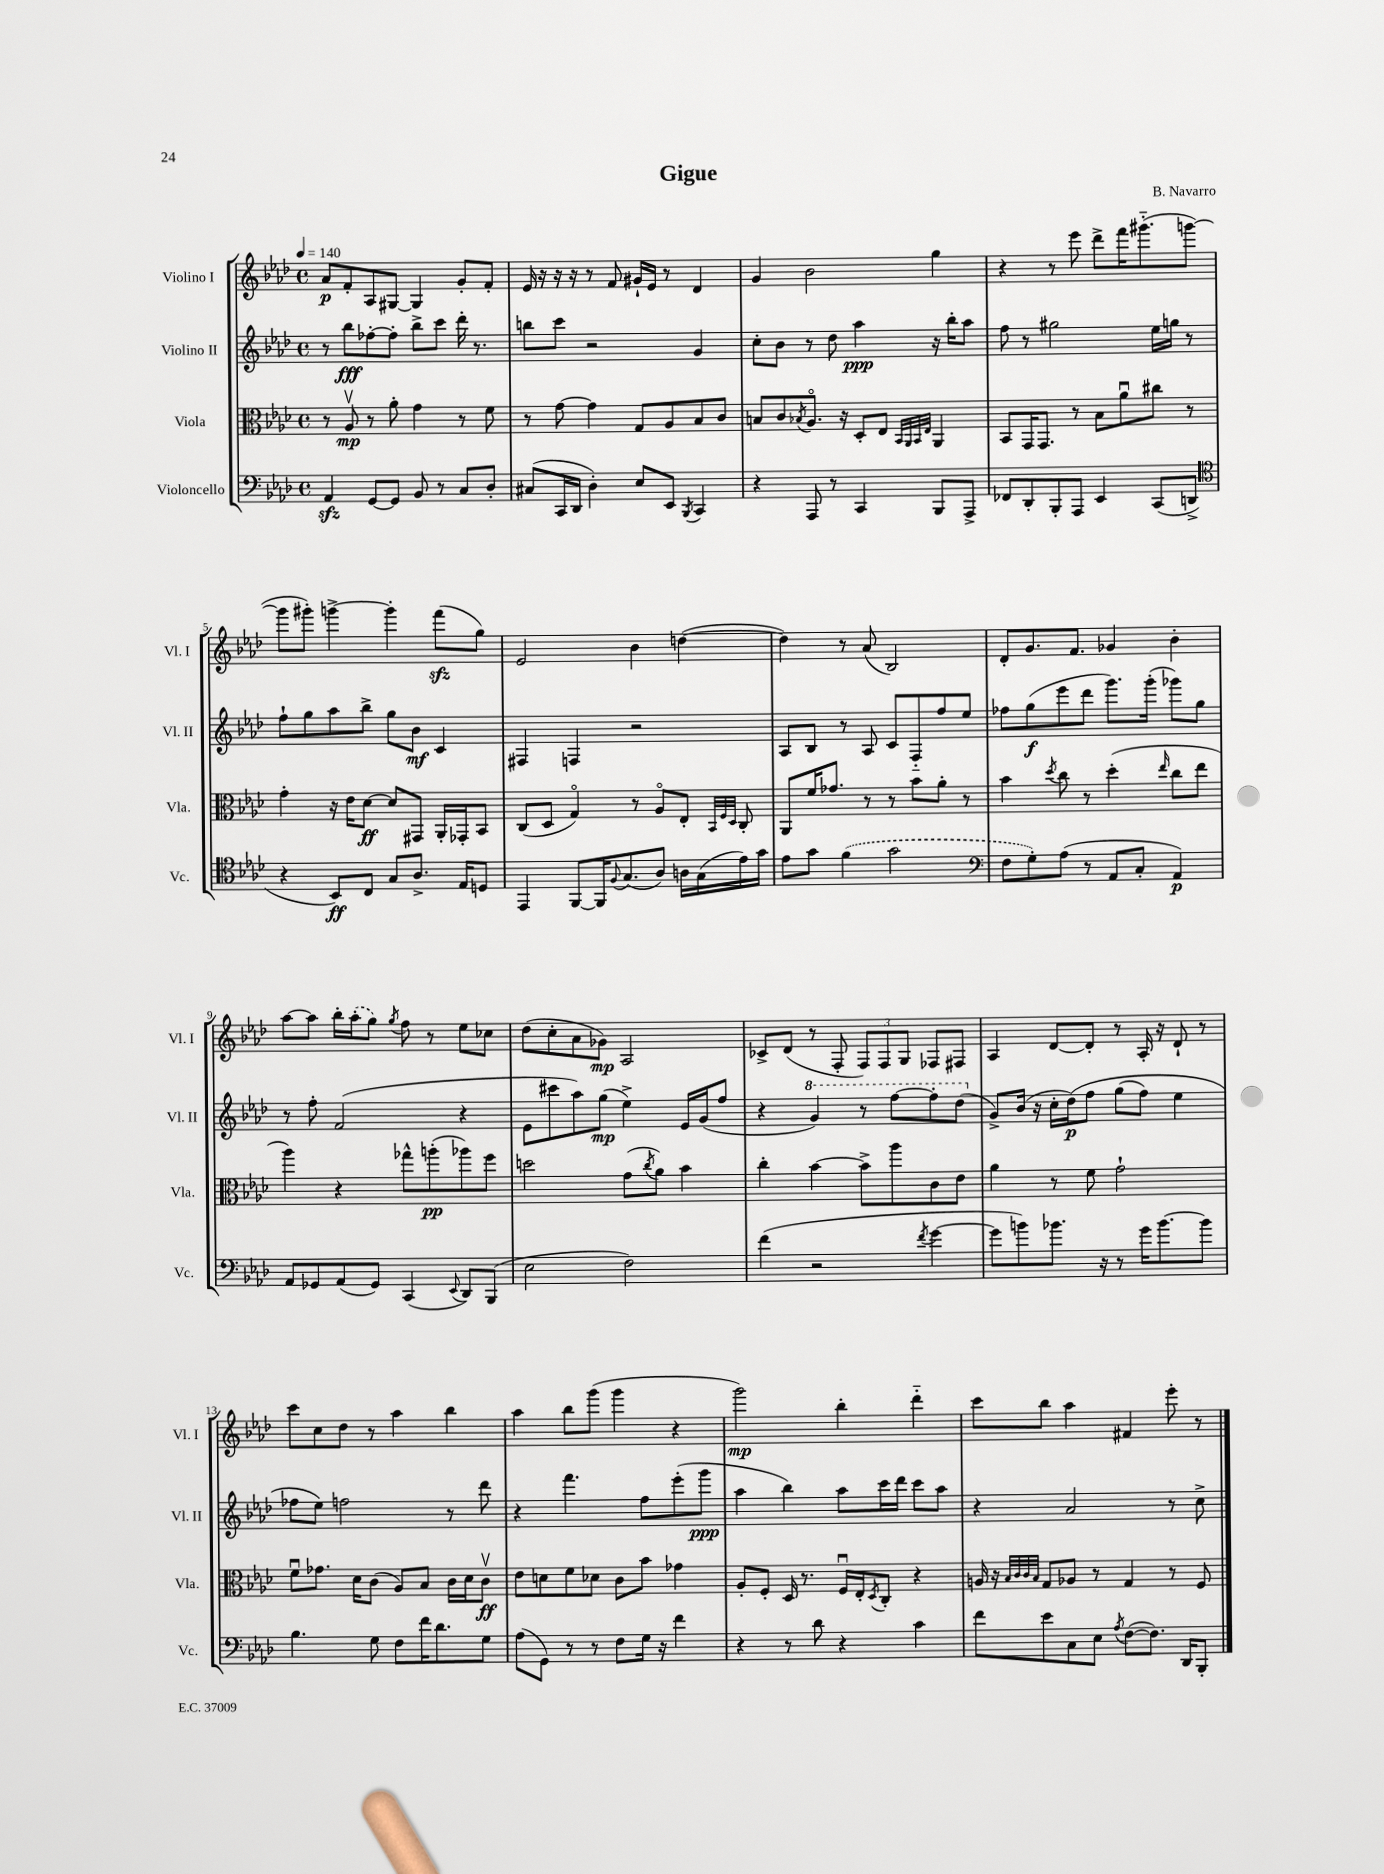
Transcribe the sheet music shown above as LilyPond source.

\header { title = "Gigue" composer = "B. Navarro" }
<<
\new StaffGroup <<
\new Staff = "s0" \with { instrumentName = "Violino I" shortInstrumentName = "Vl. I" } {
    \clef treble \key aes \major \defaultTimeSignature \time 4/4 \tempo 4 = 140
    aes'8\p f'8-. aes8 gis8~ gis4 g'8-. f'8-. |
    ees'16 r16 r16 r16 r8 f'8 gis'16-! ees'16 r8 des'4 |
    g'4 bes'2 g''4 |
    r4 r8 ees'''8 des'''8-> f'''16 gis'''8.-_( g'''8~ |
    g'''8 gis'''8-.) g'''4~-> g'''4-. f'''8\sfz( g''8) |
    ees'2 bes'4 d''4~( |
    d''4) r8 aes'8( bes2) |
    des'8-. g'8. f'8. ges'4 bes'4-. |
    aes''8~ aes''8 bes''16-. \once \slurDashed aes''16-.( g''8) \acciaccatura { g''8 } f''8 r8 ees''8 ces''8 |
    des''8( c''8-. aes'8 ges'8\mp) aes2 |
    ces'8-> des'8( r8 f8-. \tuplet 3/2 { f8) f8 g8 } fes8 fis8 |
    aes4 des'8~ des'8-. r8 aes16-. r16 des'8-! r8 |
    c'''8 c''8 des''8 r8 aes''4 bes''4 |
    aes''4 bes''8 g'''8( g'''4 r4 |
    g'''2\mp) bes''4-. des'''4-_ |
    c'''8 bes''8 aes''4 fis'4 ees'''8-. r8 \bar "|." |
}
\new Staff = "s1" \with { instrumentName = "Violino II" shortInstrumentName = "Vl. II" } {
    \clef treble \key aes \major \defaultTimeSignature \time 4/4
    r8 bes''8\fff fes''8~-. fes''8-. bes''8-> c'''8 des'''16-. r8. |
    b''8 c'''8 r2 g'4 |
    c''8-. bes'8 r8 des''8 aes''4\ppp r16 bes''16-. aes''8 |
    f''8 r8 gis''2 ees''16 g''16 r8 |
    f''8-! g''8 aes''8 bes''8-> g''8 bes'8\mf c'4 |
    fis4 f4 r2 |
    aes8 bes8 r8 aes8 c'8 f8-_ f''8 ees''8 |
    fes''8 g''8\f( ees'''8 des'''8 g'''8.) g'''16-.( ges'''8) g''8 |
    r8 f''8-. f'2( r4 |
    ees'8 cis'''8 aes''8) g''8\mp( ees''4->) ees'16 g'16( f''8 |
    r4 \ottava #1 g''4) r8 f'''8~ f'''8-. des'''8( \ottava #0 |
    g'8->) bes'16( r16 c''16-. des''16\p)\( f''8 g''8( f''8) ees''4 |
    fes''8 ees''8\) f''2 r8 des'''8 |
    r4 f'''4. f''8 ees'''8-.( g'''8\ppp |
    aes''4 bes''4) aes''8 c'''16 des'''16 c'''8 aes''8 |
    r4 aes'2 r8 c''8-> \bar "|." |
}
\new Staff = "s2" \with { instrumentName = "Viola" shortInstrumentName = "Vla." } {
    \clef alto \key aes \major \defaultTimeSignature \time 4/4
    r8 aes8\upbow\mp r8 aes'8-. g'4 r8 f'8 |
    r8 g'8~ g'4 g8 aes8 bes8 c'8 |
    b8 c'8 \acciaccatura { bes8 } aes8.\flageolet r16 des8-. ees8 \grace { bes,32 aes,32 bes,32 ees32 } aes,4 |
    bes,8 g,16 g,8. r8 bes8 aes'8\downbow cis''8 r8 |
    g'4-. r16 ees'16 des'8~\ff des'8 gis,8 aes,16-. ges,16-. bes,8 |
    c8( des8 g4\flageolet) r8 aes8\flageolet ees8-. \grace { bes,32 f32 des32 } c8-. |
    aes,8 f'16 ges'8. r8 r8 bes'8 aes'8-. r8 |
    bes'4 \acciaccatura { des''8 } c''8 r8 des''4-.( \grace { ees''16 } c''8 ees''8 |
    aes''4) r4 ges''8-^ a''8-.\pp( aes''8) f''8 |
    d''2 g'8( \acciaccatura { c''8 } aes'8) bes'4 |
    c''4-. bes'4~ bes'8-> aes''8 c'8 ees'8 |
    aes'4 r8 f'8 g'2-! |
    f'8\downbow ges'8. des'16 c'8( aes8) bes8 c'16 des'16 c'8\upbow\ff |
    ees'8 d'8 f'8 des'8 c'8 bes'8 ges'4 |
    aes8-. f8-. des16 r8. f16\downbow ees16-. \acciaccatura { des8 } c8-. r4 |
    a16 r16 \grace { bes32 c'32 c'32 bes32 } g8 aes8 r8 g4 r8 f8 \bar "|." |
}
\new Staff = "s3" \with { instrumentName = "Violoncello" shortInstrumentName = "Vc." } {
    \clef bass \key aes \major \defaultTimeSignature \time 4/4
    aes,4\sfz g,8~ g,8 bes,8 r8 c8 des8-. |
    cis8( c,16 des,16 des4-.) ees8 ees,8 \acciaccatura { bes,,8 } c,4 |
    r4 aes,,8 r8 c,4 bes,,8 aes,,8-> |
    fes,8 des,8-. bes,,8-. aes,,8 ees,4 c,8( d,8-> |
    \clef tenor r4 bes,8\ff) c8 g8 aes8.-> ees16 d8 |
    ees,4 f,8~ f,16 \appoggiatura { f8 } g8.( aes8) a16 g16( ees'16) g'16 |
    ees'8 g'8 \once \slurDashed f'4( g'2 |
    \clef bass f8 g8-.) aes8( r8 aes,8 c8-. aes,4\p) |
    aes,8 ges,8 aes,8( ges,8) c,4( \appoggiatura { ees,8 } des,8) bes,,8( |
    ees2 f2) |
    f'4( r2 \acciaccatura { f'8 } g'4~ |
    g'8 b'8) bes'8. r16 r8 g'16 bes'8.~ bes'8 |
    bes4. g8 f8 f'16 des'8. g8 |
    aes8( g,8) r8 r8 f8 g16 r16 f'4 |
    r4 r8 des'8 r4 c'4 |
    f'8 ees'8 c8 ees8 \acciaccatura { aes8 } f8~( f8.) des,16 bes,,8-. \bar "|." |
}
>>
>>
